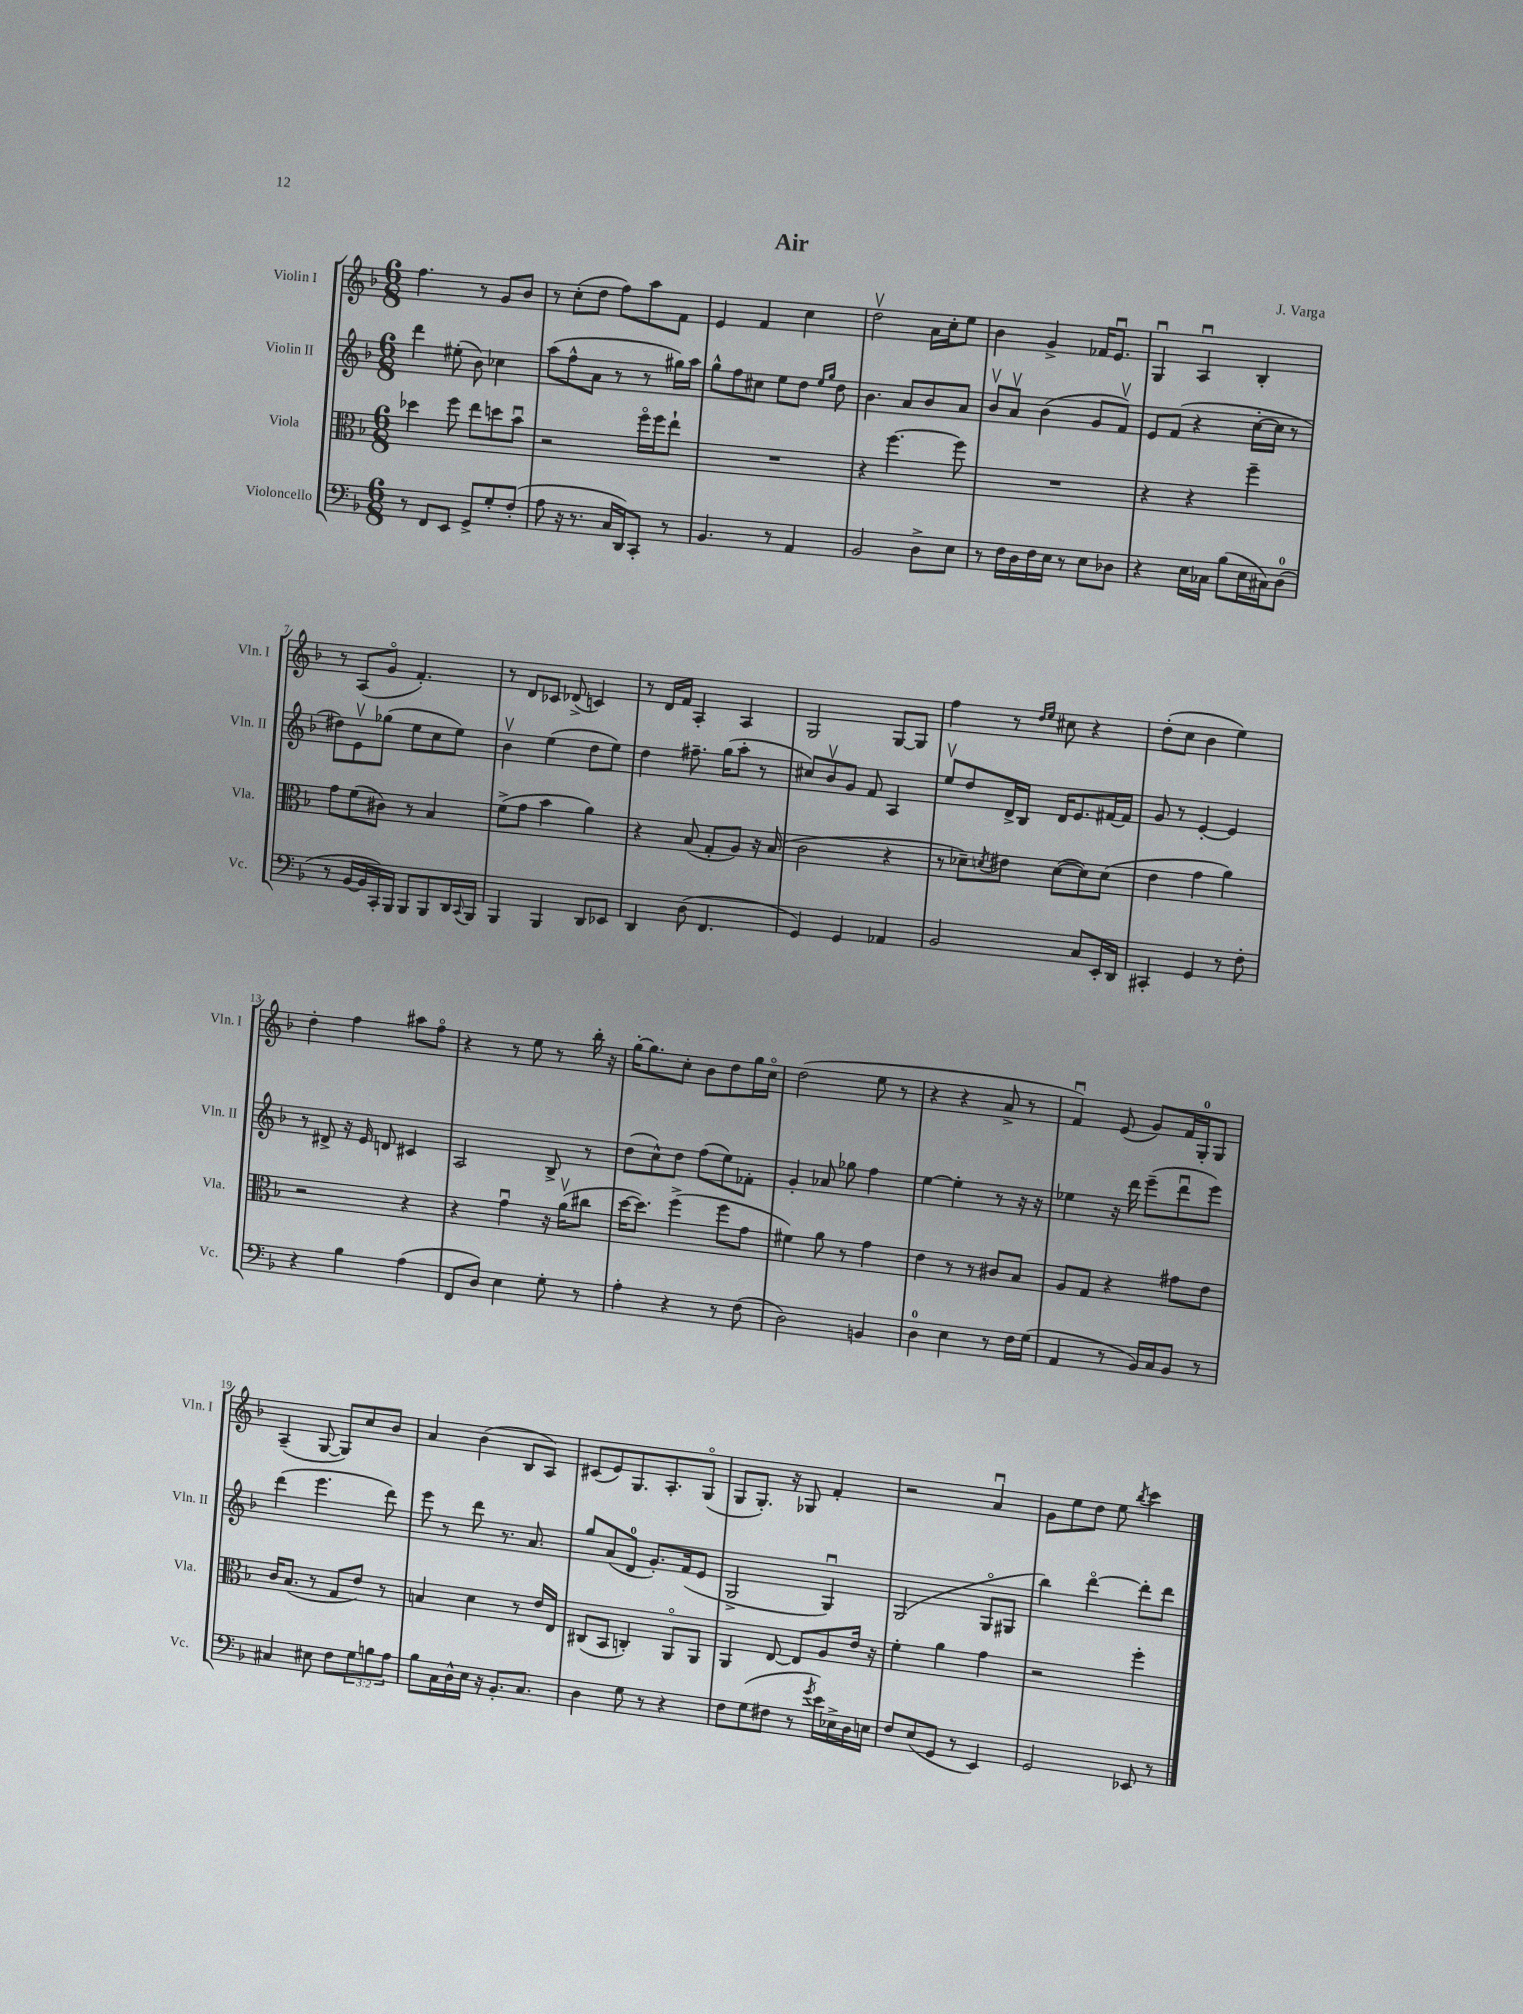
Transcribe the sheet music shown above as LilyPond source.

\header { title = "Air" composer = "J. Varga" }
<<
\new StaffGroup <<
\new Staff = "s0" \with { instrumentName = "Violin I" shortInstrumentName = "Vln. I" } {
    \clef treble \key f \major \numericTimeSignature \time 6/8
    f''4. r8 g'8 bes'8 |
    r8 c''8-.( d''8 f''8) a''8 f'8 |
    e'4 f'4 c''4 |
    d''2\upbow a'16 c''16-. e''8 |
    bes'4 g'4-> fes'16 e'8.\downbow |
    g4\downbow a4\downbow bes4-. |
    r8 a8( g'8\flageolet f'4.-.) |
    r8 d'8 ces'8 des'8->( c'4) |
    r8 d'16 f'16 a4-. a4 |
    g2 g8~ g8 |
    f''4 r8 \grace { d''16 e''16 } cis''8 r4 |
    d''8-.( c''8 bes'4 e''4) |
    d''4-. f''4 ais''8 f''8\flageolet |
    r4 r8 e''8 r8 bes''16-. r16 |
    g''16~-. g''8. c''8-. bes'8 d''8 g''16 c''16\flageolet |
    d''2( e''8 r8 |
    r4 r4 a'8-> r8 |
    f'4\downbow) e'8( g'8) f'16 g16-0-. g8 |
    a4--( g8~ g8) c''8 bes'8 |
    a'4 bes'4( bes8 a8) |
    cis'8( e'8) g8. a8.-. g8\flageolet( |
    g8 g8.-.) r16 ges8 f'4-. |
    r2 a'4\downbow |
    g'8 e''8 d''8 e''8 \acciaccatura { bes''8 } c'''4 \bar "|." |
}
\new Staff = "s1" \with { instrumentName = "Violin II" shortInstrumentName = "Vln. II" } {
    \clef treble \key f \major \numericTimeSignature \time 6/8
    d'''4 eis''8-.( bes'8) ces''4 |
    a''8( f''8-^ a'8 r8 r8 gis''16) a''16 |
    g''8-^ f''8 cis''8 e''8 d''8 \grace { e''16 g''16 } d''8 |
    bes'4. a'8 bes'8 a'8 |
    bes'8\upbow a'8\upbow bes'4( g'8 f'8\upbow) |
    e'8 f'8( r4 c''16~-. c''16 r8 |
    dis''8) e'8\upbow ges''8( e''8 c''8 e''8) |
    bes'4\upbow e''4( d''8 e''8) |
    d''4 fis''8.-- g''16( a''8-. r8 |
    cis''8) bes'8\upbow g'8 f'8 a4 |
    e''8\upbow d''8 d'16-> bes16 d'16 e'8. fis'16~ fis'16 |
    g'8 r8 e'4~-. e'4 |
    r8 dis'8-> r16 e'16 d'8 cis'4 |
    a2 bes8-> r8 |
    d''8( c''8-^) d''8 f''8( e''8) fes'8-. |
    g'4-. aes'8 ges''8 f''4 |
    e''4~ e''4-. r8 r16 r16 |
    ees''4 r16 d'''16 e'''8--( d'''8\downbow e'''8) |
    d'''4( e'''4. d'''8) |
    e'''8 r8 d'''8 r8. a'8. |
    g''8 a'8( d'8-0 g'8.-.) f'16( e'8 |
    g2-> g4\downbow) |
    g2( g8\flageolet gis8 |
    bes''4) d'''4~\flageolet d'''8-. d'''8 \bar "|." |
}
\new Staff = "s2" \with { instrumentName = "Viola" shortInstrumentName = "Vla." } {
    \clef alto \key f \major \numericTimeSignature \time 6/8
    des''4 f''8 e''8 d''8 bes'8\downbow |
    r2 f''16\flageolet f''16 e''8-! |
    R2. |
    r4 f''4.~ f''8 |
    R2. |
    r4 r4 f''4-- |
    g'8 f'8( cis'8) r8 bes4 |
    f'8->( g'8 bes'4 a'4) |
    r4 bes8( g8-. a8) r16 bes16( |
    c'2 r4 |
    r8 des'8--) \acciaccatura { d'8 } eis'8 d'8~( d'8) d'8( |
    e'4 g'4 a'4) |
    r2 r4 |
    r4 g'4\downbow r16 a'16\upbow( cis''8 |
    d''16~ d''8.) f''4->( f''8 g'8 |
    fis'4) a'8 r8 g'4 |
    e'4 r8 r8 cis'8 bes8 |
    a8 g8 r4 gis'8 e'8 |
    c'16 bes8.( r8 g8 e'8) r8 |
    b4 d'4 r8 e'16 e16 |
    cis8( bes,8 c4-.) a,8\flageolet a,8 |
    a,4 e8~ e8 a8 e'16 r16 |
    f'4-. a'4 g'4 |
    r2 f''4-. \bar "|." |
}
\new Staff = "s3" \with { instrumentName = "Violoncello" shortInstrumentName = "Vc." } {
    \clef bass \key f \major \numericTimeSignature \time 6/8 \override Staff.TupletNumber.text = #tuplet-number::calc-fraction-text
    r8 f,8 e,8 g,8-> g8-. f8-.( |
    a8 r16 r8. c16 d,16) c,8-. r8 |
    bes,4. r8 a,4 |
    bes,2 d8-> e8 |
    r8 f16 d16 f16 e16 r8 e8 des8 |
    r4 e16 ces16 bes8( e16 cis16) d8-0( |
    r8 bes,16~ bes,16 c,16-.) bes,,16 bes,,8 bes,,8 d,16 \appoggiatura { c,8 } bes,,16 |
    bes,,4 bes,,4 d,8 ees,8 |
    d,4 d8( f,4. |
    g,4) g,4 aes,4 |
    bes,2 c8 e,16-. d,16 |
    cis,4-. g,4 r8 f8-. |
    r4 bes4 a4( |
    f,8 d8) e4 g8-. r8 |
    a4-. r4 r8 f8( |
    d2) b,4 |
    d4-0 e4 r8 f16 g16( |
    a,4 r8 bes,16) c16 bes,8 r8 |
    cis4 eis8 f8 \tuplet 3/2 { g8 b8 a8 } |
    bes8 c16 d16-^ e16 r16 bes,8.-. c8. |
    d4 g8 r8 r4 |
    f8 g8( fis8 r8 \acciaccatura { g'8 } e'16) ees16-> d16 e16 |
    f8 e8( g,8 r8 e,4) |
    g,2 ees,8 r8 \bar "|." |
}
>>
>>
